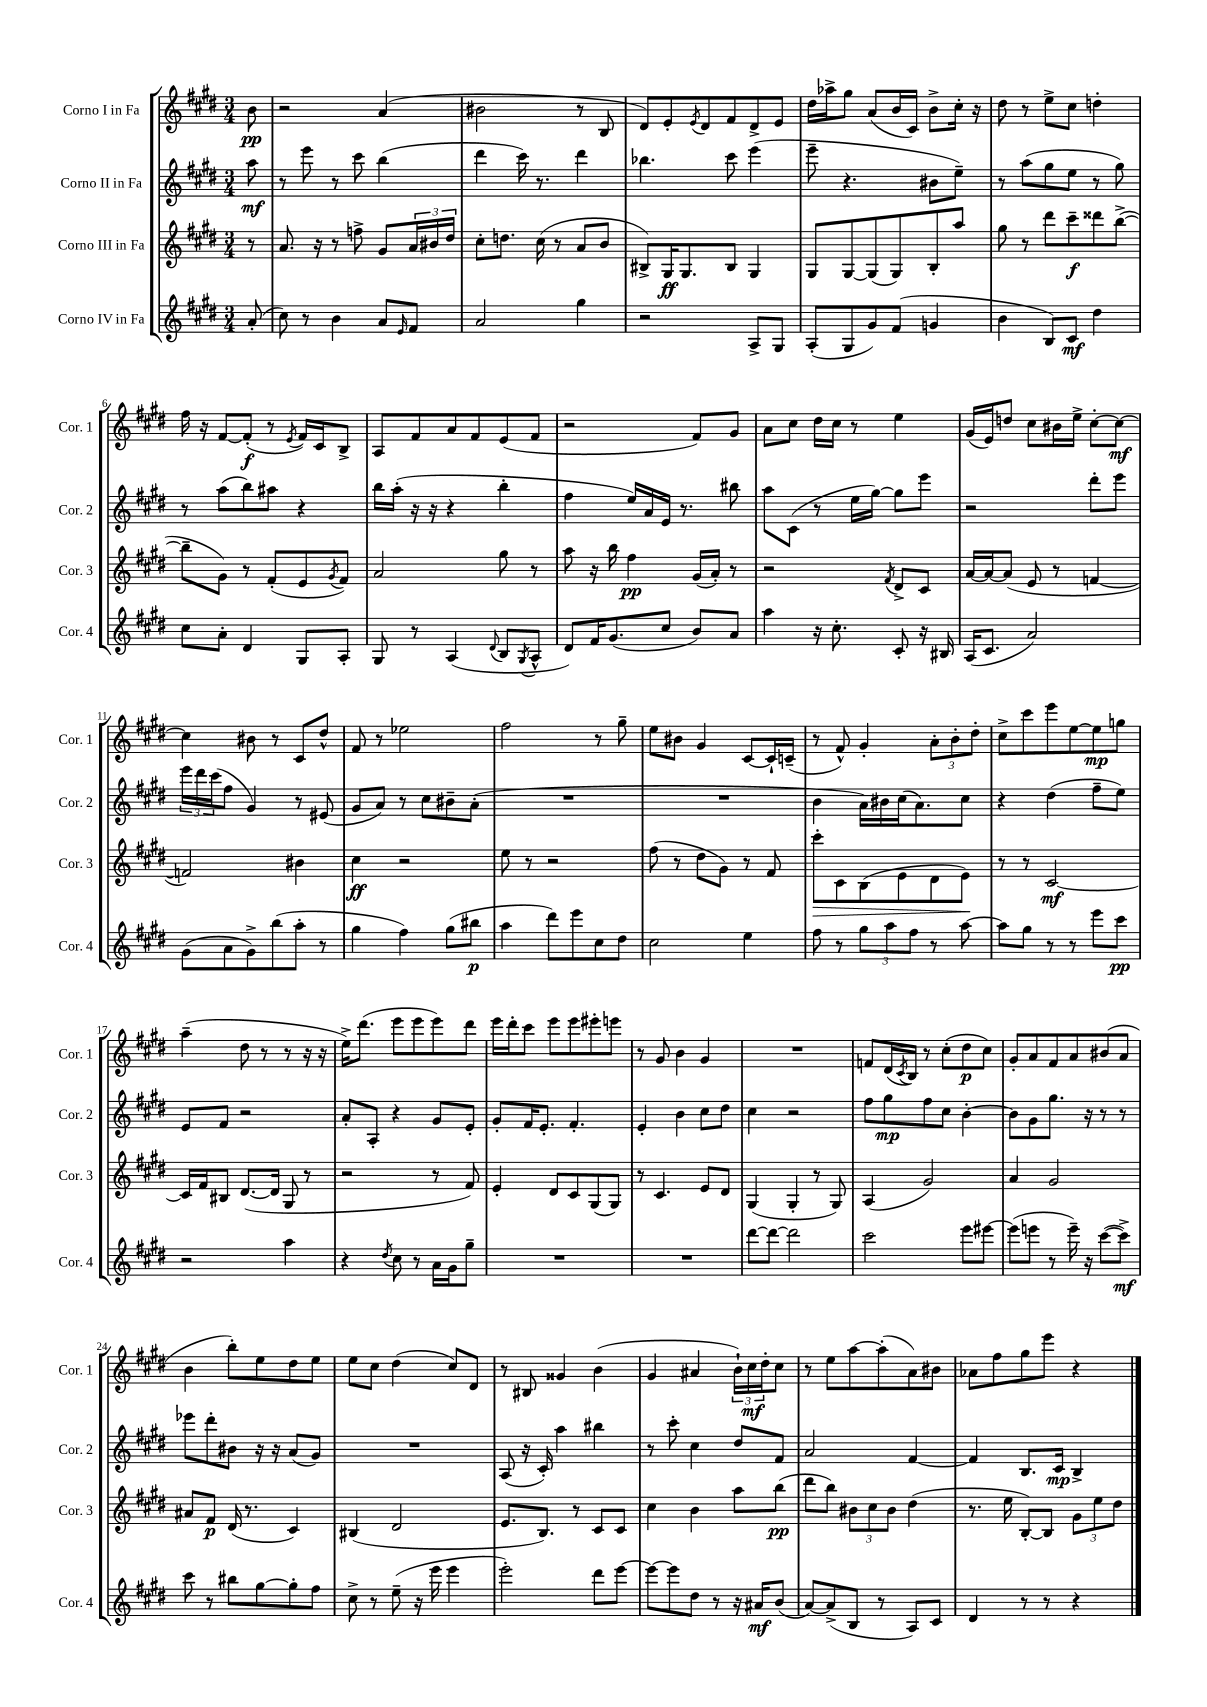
<<
\new StaffGroup <<
\new Staff = "s0" \with { instrumentName = "Corno I in Fa" shortInstrumentName = "Cor. 1" } {
    \clef treble \key e \major \numericTimeSignature \time 3/4 \partial 8
    b'8\pp |
    r2 a'4( |
    bis'2 r8 b8 |
    dis'8) e'8-. \acciaccatura { e'8 } dis'8 fis'8 dis'8-> e'8 |
    dis''16 aes''16-> gis''8 a'8( b'16 cis'16) b'8-> cis''16-. r16 |
    dis''8 r8 e''8-> cis''8 d''4-. |
    fis''16 r16 fis'8~ fis'8-.\f( r8 \acciaccatura { e'8 } fis'16) cis'16 b8-> |
    a8 fis'8 a'8 fis'8 e'8( fis'8 |
    r2 fis'8) gis'8 |
    a'8 cis''8 dis''16 cis''16 r8 e''4 |
    gis'16( e'16) d''8 cis''8 bis'16 e''16-> cis''8~-. cis''8~\mf |
    cis''4 bis'8 r8 cis'8 dis''8-^ |
    fis'8 r8 ees''2 |
    fis''2 r8 gis''8-- |
    e''8 bis'8 gis'4 cis'8~ cis'16-! c'16--( |
    r8 fis'8-^) gis'4-. \tuplet 3/2 { a'8-. b'8-. dis''8-. } |
    cis''8-> cis'''8 e'''8 e''8~ e''8\mp g''8 |
    a''4--( dis''8 r8 r8 r16 r16 |
    e''16->) dis'''8.( e'''8 e'''8 e'''8) dis'''8 |
    e'''16 dis'''16-. cis'''8 e'''8 e'''8 eis'''8-. e'''8 |
    r8 gis'8 b'4 gis'4 |
    R2. |
    f'8 dis'16( \acciaccatura { cis'8 } b16) r8 cis''8-.( dis''8\p cis''8) |
    gis'8-. a'8 fis'8 a'8 bis'8( a'8 |
    b'4 b''8-.) e''8 dis''8 e''8 |
    e''8 cis''8 dis''4( cis''8) dis'8 |
    r8 bis8 gisis'4 b'4( |
    gis'4 ais'4 \tuplet 3/2 { b'16-!) cis''16\mf dis''16-. } cis''8 |
    r8 e''8 a''8~ a''8-.( a'8) bis'8 |
    aes'8 fis''8 gis''8 e'''8 r4 \bar "|." |
}
\new Staff = "s1" \with { instrumentName = "Corno II in Fa" shortInstrumentName = "Cor. 2" } {
    \clef treble \key e \major \numericTimeSignature \time 3/4 \partial 8
    a''8\mf |
    r8 e'''8 r8 cis'''8 b''4( |
    dis'''4 cis'''16) r8. dis'''4 |
    bes''4. cis'''8 e'''4( |
    e'''8-- r4. bis'8 e''8--) |
    r8 a''8( gis''8 e''8 r8 gis''8) |
    r8 a''8( b''8) ais''8 r4 |
    b''16 a''16-.( r16 r16 r4 b''4-. |
    fis''4 e''16) a'16 e'16 r8. bis''8 |
    a''8 cis'8( r8 e''16 gis''16~) gis''8 e'''8 |
    r2 dis'''8-. e'''8 |
    \tuplet 3/2 { e'''16 dis'''16 cis'''16( } fis''8 gis'4) r8 eis'8( |
    gis'8 a'8) r8 cis''8 bis'8-- a'8-.( |
    R2. |
    R2. |
    b'4 a'16) bis'16 cis''16( a'8.) cis''8 |
    r4 dis''4( fis''8-- e''8) |
    e'8 fis'8 r2 |
    a'8-. a8-. r4 gis'8 e'8-. |
    gis'8-. fis'16 e'8.-. fis'4.-. |
    e'4-. b'4 cis''8 dis''8 |
    cis''4 r2 |
    fis''8 gis''8\mp fis''8 cis''8 b'4~-. |
    b'8 gis'8 gis''8. r16 r8 r8 |
    ees'''8 dis'''8-. bis'8 r16 r16 a'8( gis'8) |
    R2. |
    a8( r16 cis'16-.) a''4 bis''4 |
    r8 cis'''8-. cis''4 dis''8 fis'8 |
    a'2 fis'4~ |
    fis'4 b8. cis'16\mp b4-> \bar "|." |
}
\new Staff = "s2" \with { instrumentName = "Corno III in Fa" shortInstrumentName = "Cor. 3" } {
    \clef treble \key e \major \numericTimeSignature \time 3/4 \partial 8
    r8 |
    a'8. r16 r8 f''8-> gis'8 \tuplet 3/2 { a'16 bis'16 dis''16 } |
    cis''8-. d''8. cis''16( r8 a'8 b'8 |
    bis8->) gis16\ff gis8. bis8 gis4 |
    gis8 gis8~ gis8( gis8) b8-. a''8 |
    gis''8 r8 dis'''8 cis'''8--\f disis'''8 b''8~->( |
    b''8-- gis'8) r8 fis'8-.( e'8 \acciaccatura { gis'8 } fis'8) |
    a'2 gis''8 r8 |
    a''8 r16 b''16 fis''4\pp gis'16( a'16-.) r8 |
    r2 \acciaccatura { fis'8 } dis'8-> cis'8 |
    a'16~ a'16~ a'8( e'8 r8 f'4~ |
    f'2) bis'4 |
    cis''4\ff r2 |
    e''8 r8 r2 |
    fis''8( r8 dis''8 gis'8) r8 fis'8 |
    cis'''8-.\> cis'8 b8( e'8 dis'8 e'8\!) |
    r8 r8 cis'2~\mf |
    cis'16 fis'16 bis8 dis'8.~( dis'16 gis8 r8 |
    r2 r8 fis'8) |
    e'4-. dis'8 cis'8 gis8( gis8) |
    r8 cis'4. e'8 dis'8 |
    gis4( gis4-. r8 gis8) |
    a4( gis'2) |
    a'4 gis'2 |
    ais'8 fis'8\p dis'16( r8. cis'4) |
    bis4( dis'2 |
    e'8. b8.) r8 cis'8 cis'8 |
    cis''4 b'4 a''8 b''8\pp( |
    dis'''8 b''8) \tuplet 3/2 { bis'8 cis''8 bis'8 } dis''4( |
    r8. e''16 b8~-.) b8 \tuplet 3/2 { gis'8 e''8 dis''8 } \bar "|." |
}
\new Staff = "s3" \with { instrumentName = "Corno IV in Fa" shortInstrumentName = "Cor. 4" } {
    \clef treble \key e \major \numericTimeSignature \time 3/4 \partial 8
    a'8-.( |
    cis''8) r8 b'4 a'8 \grace { e'16 } fis'8 |
    a'2 gis''4 |
    r2 a8-> gis8 |
    a8-.( gis8 gis'8) fis'8( g'4 |
    b'4 b8) cis'8\mf dis''4 |
    cis''8 a'8-. dis'4 gis8 a8-. |
    gis8 r8 a4( \appoggiatura { dis'8 } b8 \acciaccatura { gis8 } a8-^ |
    dis'8) fis'16 gis'8.( cis''8 b'8) a'8 |
    a''4 r16 cis''8.-. cis'8-. r16 bis16 |
    a16( cis'8. a'2) |
    gis'8( a'8 gis'8->) b''8( a''8-. r8 |
    gis''4 fis''4) gis''8( bis''8\p |
    a''4 dis'''8) e'''8 cis''8 dis''8 |
    cis''2 e''4 |
    fis''8 r8 \tuplet 3/2 { gis''8 a''8 fis''8 } r8 a''8~ |
    a''8 gis''8 r8 r8 e'''8 cis'''8\pp |
    r2 a''4 |
    r4 \acciaccatura { dis''8 } cis''8 r8 a'16 gis'16 gis''8-- |
    R2. |
    R2. |
    dis'''8~ dis'''8~ dis'''2 |
    cis'''2 e'''8 eis'''8~ |
    eis'''8( e'''8 r8 e'''16--) r16 cis'''8~( cis'''8->\mf) |
    cis'''8 r8 bis''8 gis''8~ gis''8-. fis''8 |
    cis''8-> r8 e''8--( r16 e'''16 e'''4 |
    e'''2-.) dis'''8 e'''8~ |
    e'''8~ e'''8 dis''8 r8 r16 ais'16\mf b'8( |
    a'8~) a'8->( b8 r8 a8) cis'8 |
    dis'4 r8 r8 r4 \bar "|." |
}
>>
>>
